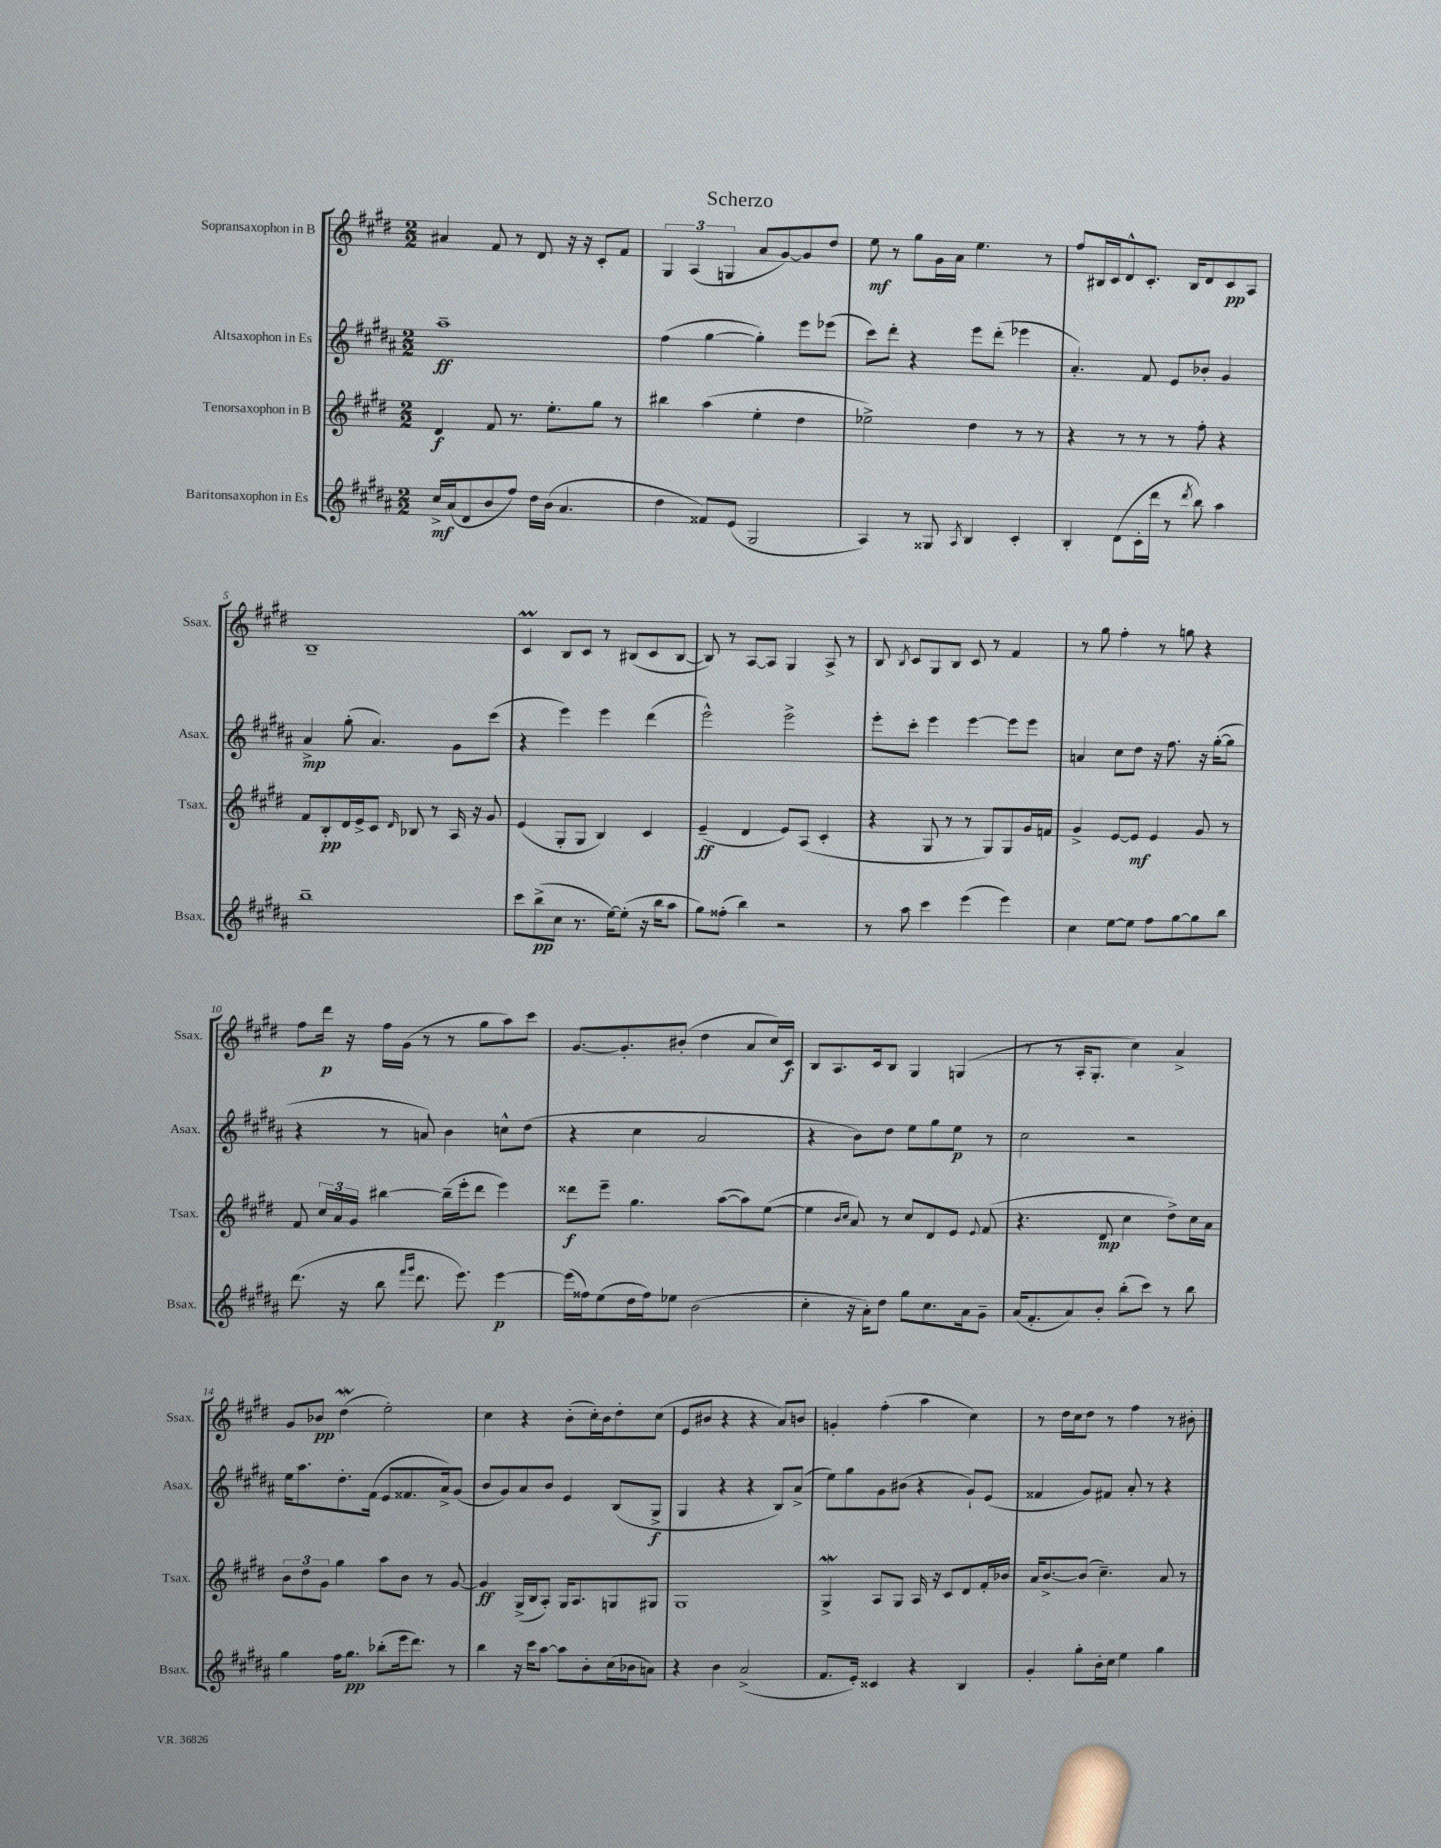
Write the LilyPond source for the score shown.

\header { title = "Scherzo" }
<<
\new StaffGroup <<
\new Staff = "s0" \with { instrumentName = "Sopransaxophon in B" shortInstrumentName = "Ssax." } {
    \clef treble \key e \major \numericTimeSignature \time 2/2
    \autoBeamOff ais'4 fis'8 r8 dis'8 r16 r16 cis'8[-. fis'8] |
    \tuplet 3/2 { gis4 a4( g4 } a'8[ gis'8~) gis'8 dis''8] |
    e''8\mf r8 gis''8[ gis'16 a'16] e''4. r8 |
    fis''8[ bis16 cis'16 dis'8-^ cis'8.]-. bis16[ dis'8 cis'8\pp a8] |
    b1-- |
    cis'4\prall b8[ cis'8] r8 bis8[( cis'8 bis8]~ |
    bis8) r8 a8[~ a8] gis4 a8-> r8 |
    b8 \acciaccatura { b8 } cis'8[ gis8 b8] cis'8 r8 fis'4 |
    r8 gis''8 fis''4-. r8 g''8 r4 |
    fis''8[ dis'''16]\p r16 fis''16[ gis'16]( r8 r8 gis''8[ a''8) cis'''8] |
    gis'8.[~ gis'8.-. bis'8]-.( dis''4 a'8[ cis''16) cis'16]\f |
    b8[ a8. cis'16 b8] gis4 g4( |
    r8 r8 a16[-. gis8.]-. cis''4) a'4-> |
    gis'8[ bes'8]\pp dis''4\mordent( e''2-.) |
    cis''4 r4 b'8[-.( cis''16-.) b'16 dis''8-. cis''8]( |
    e'8[ bis'8] r4 r4 a'8[) b'8] |
    g'4-. fis''4-.( a''4 cis''4) |
    r8 dis''16[ cis''16 dis''8] r8 fis''4 r8 bis'8-. \bar "|." |
}
\new Staff = "s1" \with { instrumentName = "Altsaxophon in Es" shortInstrumentName = "Asax." } {
    \clef treble \key b \major \numericTimeSignature \time 2/2
    \autoBeamOff ais''1--\ff |
    fis''4( gis''4~ gis''4-.) e'''8[ ees'''8]( |
    cis'''8[) dis'''8]-. r4 e'''8[ dis'''8]-.( ees'''4 |
    ais'4.-.) fis'8 e'8[ bes'8]-. gis'4 |
    ais'4->\mp gis''8-.( ais'4.) gis'8[ cis'''8]( |
    r4 e'''4) e'''4 dis'''4( |
    e'''2-^) e'''2-> |
    e'''8[-. cis'''8]-. e'''4 e'''4~ e'''8[ e'''8] |
    a'4 cis''8[ dis''8] r16 fis''8. r16 gis''16[~-.( gis''8] |
    r4 r8 a'8) b'4 c''8[-^ dis''8]( |
    r4 cis''4 ais'2 |
    r4 b'8[) dis''8] e''8[ gis''8 e''8]\p r8 |
    cis''2 r2 |
    e''16[ ais''8. dis''8.-. fis'16]( e'8[ fisis'8. ais'16->) gis'8]( |
    b'8[ gis'8) ais'8 b'8] e'4 b8[( gis8]->\f |
    gis4 r4 r4 b8[) ais'8]->( |
    e''8[) gis''8 gis'8 bis'8]( r4 gis'8[-!) e'8]( |
    fisis'4 gis'8[) fis'8] ais'8-. r8 r4 \bar "|." |
}
\new Staff = "s2" \with { instrumentName = "Tenorsaxophon in B" shortInstrumentName = "Tsax." } {
    \clef treble \key e \major \numericTimeSignature \time 2/2
    \autoBeamOff dis'4\f fis'8 r8. e''8.[-. gis''8] r8 |
    bis''4 a''4( e''4-. dis''4 |
    ees''2->) dis''4 r8 r8 |
    r4 r8 r8 r8 fis''8-. r4 |
    fis'8[ b8-.\pp dis'16 e'16-> cis'8] \grace { dis'16 } bes8 r8 a16 r16 gis'8 |
    e'4( gis8[-. gis8] b4) cis'4 |
    e'4--\ff( dis'4 e'8[) a8]( cis'4-. |
    r4 gis8 r8 r8 gis8[) gis8 gis'16 f'16] |
    gis'4-> e'8[~ e'8]\mf e'4 gis'8 r8 |
    fis'8 \tuplet 3/2 { cis''16[ a'16 gis'16] } bis''4~ bis''16[--( e'''16-. dis'''8] e'''4) |
    disis'''8[\f e'''8]-- gis''4. a''8[~( a''8) e''8]~( |
    e''4 \grace { b'16[ cis''16] } a'8) r8 cis''8[ dis'8 e'8] \appoggiatura { e'8 } fis'8( |
    r4. dis'8\mp cis''4 dis''8[->) cis''16 a'16] |
    \tuplet 3/2 { b'8[ dis''8 gis'8] } gis''4 a''8[ b'8] r8 gis'8~ |
    gis'4\ff gis16[->( b16 a8]-.) gis16[ a8. g8 gis8] |
    gis1 |
    gis4->\mordent a8[ gis8] a16 r16 cis'8[ dis'8 fis'16-. bes'16] |
    a'16[ b'8.~-> b'8]( cis''4.--) a'8 r8 \bar "|." |
}
\new Staff = "s3" \with { instrumentName = "Baritonsaxophon in Es" shortInstrumentName = "Bsax." } {
    \clef treble \key b \major \numericTimeSignature \time 2/2
    \autoBeamOff cis''16[->\mf ais'16( dis'8 b'8 fis''8]) dis''16[ b'16]( ais'4. |
    dis''4 fisis'8[) e'8]( gis2 |
    ais4) r8 gisis8 \acciaccatura { ais8 } b4 cis'4-. |
    b4-. dis'8[( cis'16-. dis'''16] r8 \acciaccatura { dis'''8 } b''8) ais''4 |
    b''1-- |
    cis'''8[ b''8->\pp( cis''8] r8. e''16[~) e''8]-.( r16 b''16[ ais''8] |
    gis''8[) fisis''8]-.( b''4) r2 |
    r8 ais''8 cis'''4 e'''4( e'''4) |
    cis''4 e''8[~ e''8] fis''8[ gis''8~ gis''8 b''8] |
    dis'''8.( r16 b''8 \grace { fis'''16[ gis'''16] } dis'''8. e'''8.) e'''4~\p |
    e'''16[( fisis''16) e''8( dis''16 fisis''16) ees''8] b'2( |
    cis''4-. r16 ais'16[-.) dis''8] gis''8[ cis''8. ais'16 gis'8]-- |
    ais'16[( fis'8.-. ais'8) b'8]-. b''8[-.( cis'''8]) r8 b''8 |
    gis''4 fis''16[ gis''8.]\pp bes''8[-.( e'''16 dis'''8.]) r8 |
    b''4 r16 cis'''16[ ais''8]~ ais''8[ b'8-. cis''16( bes'16 a'8]) |
    r4 b'4 ais'2->( |
    fis'8.[ e'16]-.) cisis'4 r4 b4 |
    gis'4-. gis''8[-. b'16-. cis''16] e''4 gis''4 \bar "|." |
}
>>
>>
